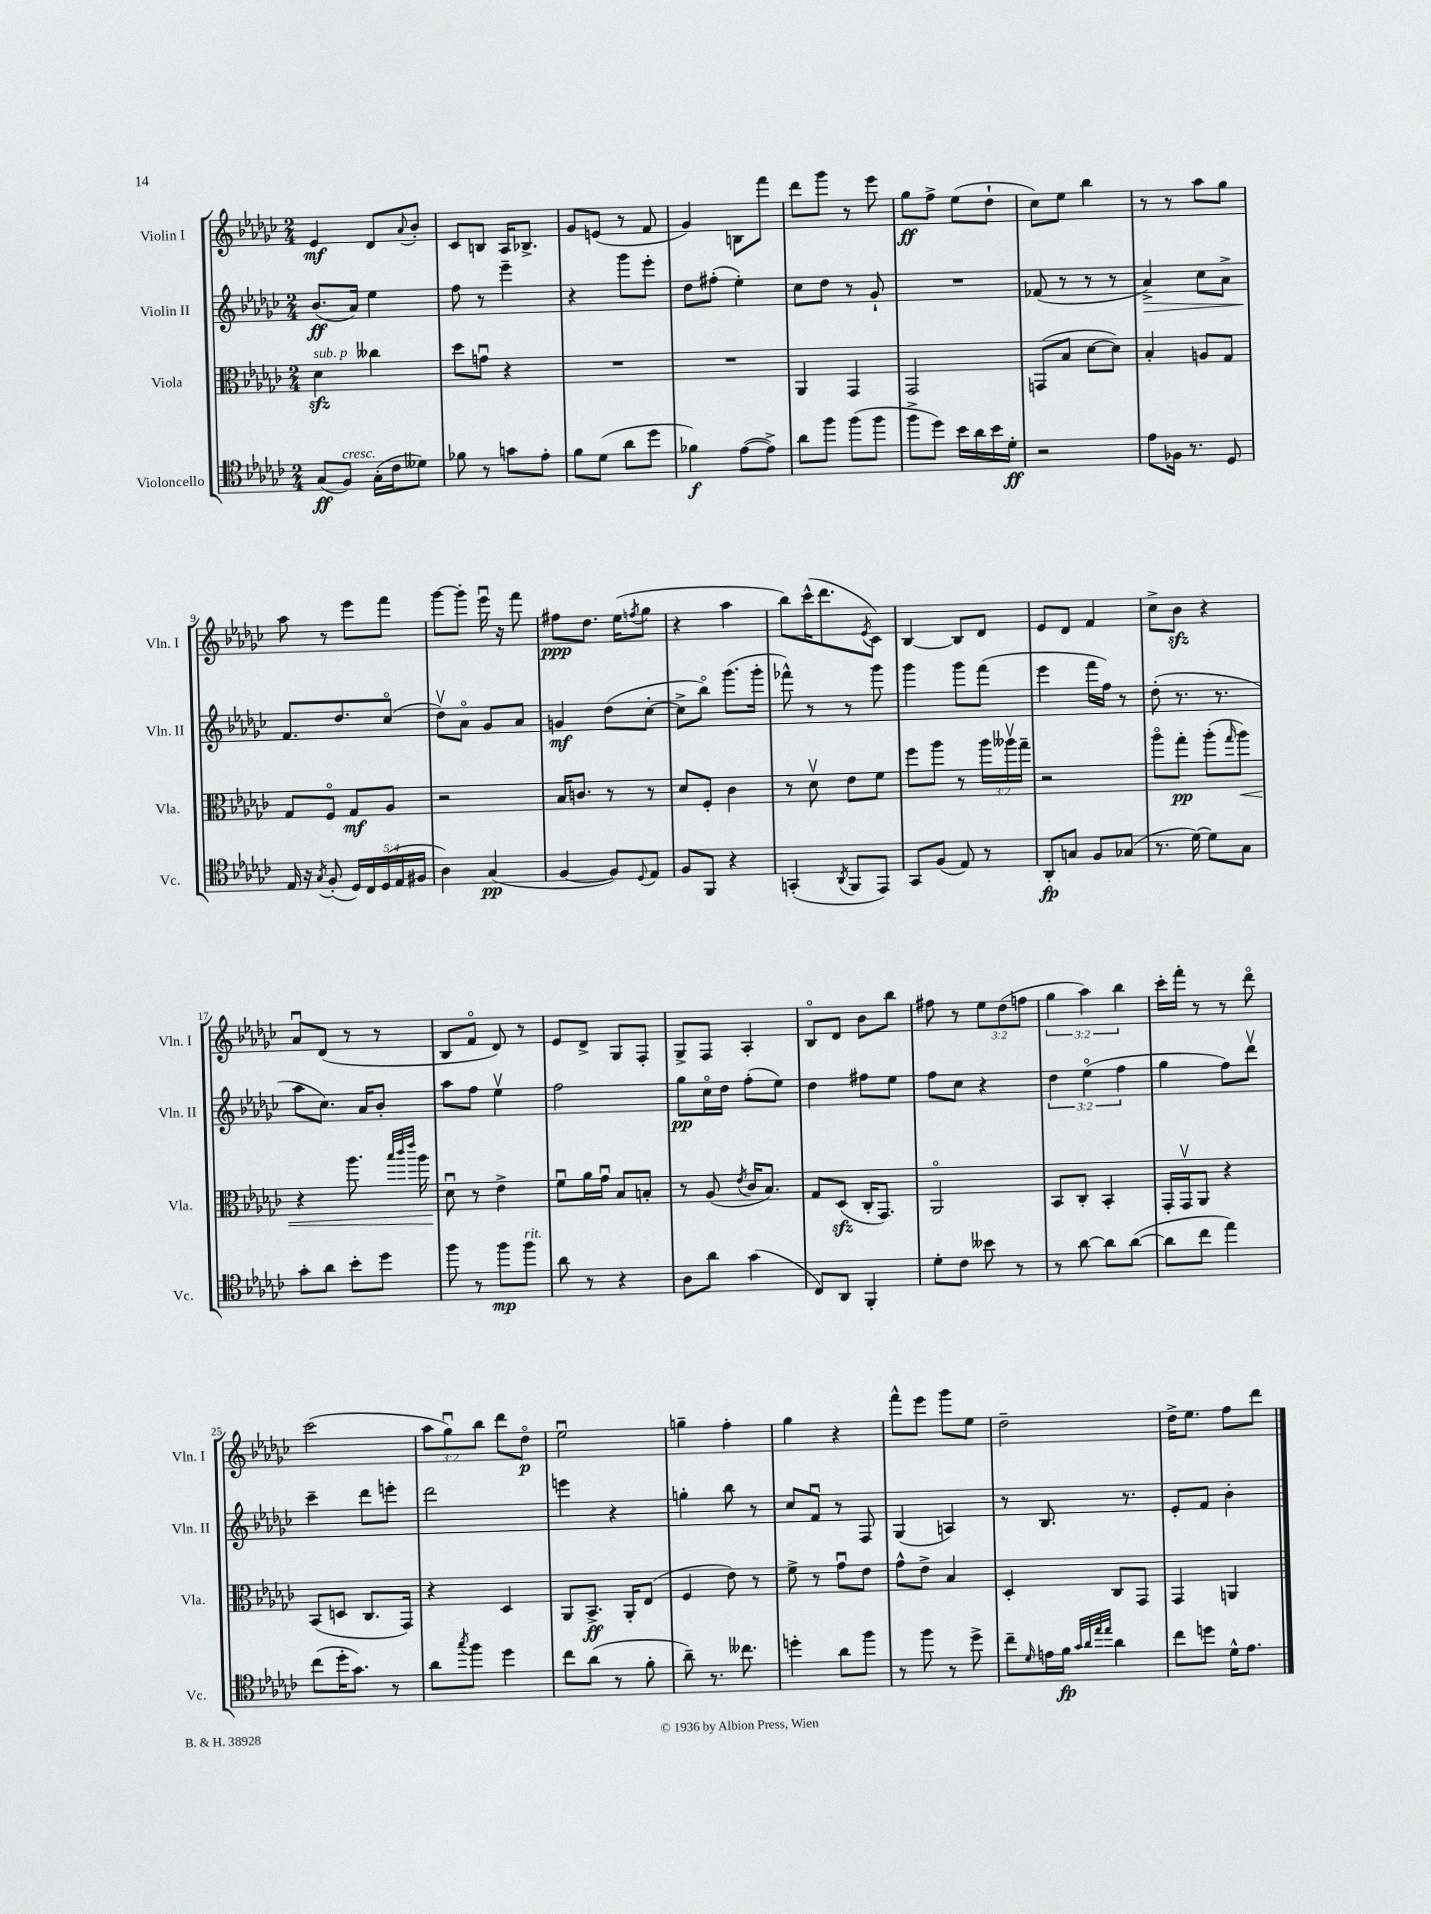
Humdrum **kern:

**kern	**kern	**kern	**kern
*staff4	*staff3	*staff2	*staff1
*clefC4	*clefC3	*clefG2	*clefG2
*k[b-e-a-d-g-c-]	*k[b-e-a-d-g-c-]	*k[b-e-a-d-g-c-]	*k[b-e-a-d-g-c-]
*M2/4	*M2/4	*M2/4	*M2/4
(8G-	4d-	(8.b-	4e-
8F)	.	.	.
.	.	16a-)	.
(16G-'	4cc--	4ee-	8d-
16c-	.	.	.
.	.	.	8qqa-
8d--)	.	.	8b-'
=	=	=	=
8f-	8dd-	8ff	8c-
8r	8gu	8r	8B
8g	4r	4eee-~	16A-
.	.	.	8.B-^
8e-'	.	.	.
=	=	=	=
8f	2r	4r	8g-
(8d-	.	.	(8e
8a-	.	8ggg-	8r
8dd-	.	8eee-'	8f
=	=	=	=
4f-)	2r	8dd-	4g-)
.	.	(8ff#'	.
([8e-	.	4ee-')	8B
8e-^])	.	.	8fff
=	=	=	=
8a-	4AA-	8cc-	8ddd-
8ff	.	8dd-	8ggg-
(8ff	4GG-	8r	8r
8ff	.	8g-`	8eee-
=	=	=	=
8ff^	2GG-	2r	8gg-
8dd-)	.	.	8ff^
16b-	.	.	(8ee-
16a-	.	.	.
16b-	.	.	8dd-`
16d-'	.	.	.
=	=	=	=
2r	(8GG	(8f-	8cc-)
.	8B-	8r	8ee-
.	[8d-	8r	4bb-
.	8d-])	8r	.
=	=	=	=
8e-	4B-'	4a-^)	8r
16F-	.	.	8r
8.r	.	.	.
.	8A	8cc-	8aa-
8D-	8G-	8a-^	8gg-
=	=	=	=
16E-	8G-	8.f	8aa-
16r	.	.	.
8qG-	.	.	.
(8F'	8Fo	.	8r
.	.	8.dd-	.
20D-)	8G-	.	8eee-
20C-	.	.	.
(20D-	.	.	.
.	8A-	(8cc-o	8fff
20E-	.	.	.
20F#	.	.	.
=	=	=	=
4A-)	2r	8dd-v)	[8ggg-
.	.	8a-o	8ggg-']
(4G-	.	8g-	16eee-u
.	.	.	16r
.	.	8a-	8fff
=	=	=	=
[4F	16B-	4g	8ff#
.	8.c	.	.
.	.	.	8.dd-
8F])	8r	(8dd-	.
.	.	.	(16ee-
8qqD-	.	.	8qff
8E-	8r	[8cc-'	8gg-
=	=	=	=
8F	8d-	8cc-^]	4r
8FF	8F'	8bb-o)	.
4r	4c-	(8.ggg-	4aa-
.	.	16ggg-'	.
=	=	=	=
(4GG'	8r	8fff-^^)	8bb-)
.	8d-v	8r	(16ccc-^^
.	.	.	8.ddd-
8qAA-	.	.	.
8FF	8e-	8r	.
.	.	.	8qe-
8EE-)	8f	8ggg-	8c-)
=	=	=	=
8GG-	8ff	4ggg-	[4B-
(8F	8aa-	.	.
8E-)	8r	8ggg-	8B-]
8r	24aa-	(8fff	8d-
.	24aa--v	.	.
.	24gg-~	.	.
=	=	=	=
8AA-'	2r	4eee-	8e-
8G	.	.	8d-
8F	.	16fff	4f
.	.	16ff)	.
(8G-	.	8r	.
=	=	=	=
8.r	8aa-o	(8dd-'	8cc-^
.	8gg-'	8.r	8b-
[16d-)	.	.	.
8d-]	(8aa-'	.	4r
.	.	8.r	.
.	16qqgg-	.	.
8G-	8aa-)	.	.
=	=	=	=
8g-'	4r	8aa-	8a-u
8a-	.	8.cc-)	(8d-
8b-'	8.aa-	.	8r
.	.	16a-	.
8dd-	.	8b-'	8r
.	32qqbb-	.	.
.	32qqccc-	.	.
.	32qqeee-	.	.
.	16aa-	.	.
=	=	=	=
8ff	8d-u	8aa-	8B-
8r	8r	8ff	8fo
8ff	4e-^	4ee-v	8d-)
8ff	.	.	8r
=	=	=	=
8a-	8fu	2ff	8e-
8r	16a-	.	8d-^
.	16g-u	.	.
4r	8B-	.	8G-
.	8B'	.	8F'
=	=	=	=
8A-	8r	8gg-	8G-^
8a-	(8A-	16cc-o	8F
.	.	16dd-	.
.	8qe-	.	.
(4g-	16c-	(8ff'	4A-'
.	8.B-)	.	.
.	.	8ee-)	.
=	=	=	=
8C-)	8G-	4dd-	8B-o
8AA-	(8D-	.	8d-
4FF'	16C-'	8ff#	8b-
.	8.GG-)	.	.
.	.	8ee-	8bb-
=	=	=	=
8d-'	2AA-o	8ff	8ff#
8c-	.	8cc-	8r
8b--	.	4r	12ee-
.	.	.	(12dd-
8r	.	.	.
.	.	.	12ff
=	=	=	=
8r	8BB-	6dd-	6gg-
[8a-	8C-'	.	.
.	.	(6ee-o	6aa-)
8a-]	4BB-'	.	.
.	.	6ff	6bb-
([8a-	.	.	.
=	=	=	=
8a-]	16GG-'	4gg-	16ccc-'
.	16GG-v	.	16fff'
8cc-	8AA-	.	8r
4ee-)	4r	8ff)	8r
.	.	8ddd-v	8ddd-o
=	=	=	=
(8cc-	(8BB-	4ccc-~	(2ccc-
16dd-'	8D	.	.
8.g-)	.	.	.
.	8.C-	8ddd-	.
8r	.	8eee'	.
.	16GG-)	.	.
=	=	=	=
8a-	4r	2ddd-	12aa-
.	.	.	12gg-u)
8qgg-	.	.	.
8ff	.	.	.
.	.	.	12bb-
4dd-	4D-	.	8ddd-
.	.	.	8dd-o
=	=	=	=
8cc-	8AA-	4eee	2ee-u
(8a-	8.BB-^	.	.
8r	.	4r	.
.	16AA-'	.	.
8f'	(8E-	.	.
=	=	=	=
8a-~)	4F	4gg'	4gg~
8.r	.	.	.
.	8e-)	8bb-	4ff'
8.cc--	.	.	.
.	8r	8r	.
=	=	=	=
4dd'	8f^	8cc-	4gg-
.	8r	8fu	.
8a-	8g-u	8r	4r
8ff	8e-	8F	.
=	=	=	=
8r	8g-^^	(4G-	8fff^^
8ff	8e-^	.	8eee-
8r	4B-	4A)	8ggg-
8dd-^	.	.	8ee-
=	=	=	=
8cc-~	4D-'	8r	2dd-~
16qqd-	.	.	.
16e	.	8.B-	.
16f	.	.	.
32qqg-	.	.	.
32qqa-	.	.	.
32qqee-	.	.	.
32qqee-	.	.	.
4a-	8C-	.	.
.	.	8.r	.
.	8GG-	.	.
=	=	=	=
8cc-	4GG-	8e-'	16dd-^
.	.	.	8.ee-
8dd	.	8f	.
16d-^^	4AA	4b-'	8ff
8.e-	.	.	.
.	.	.	8ddd-
==	==	==	==
*-	*-	*-	*-
